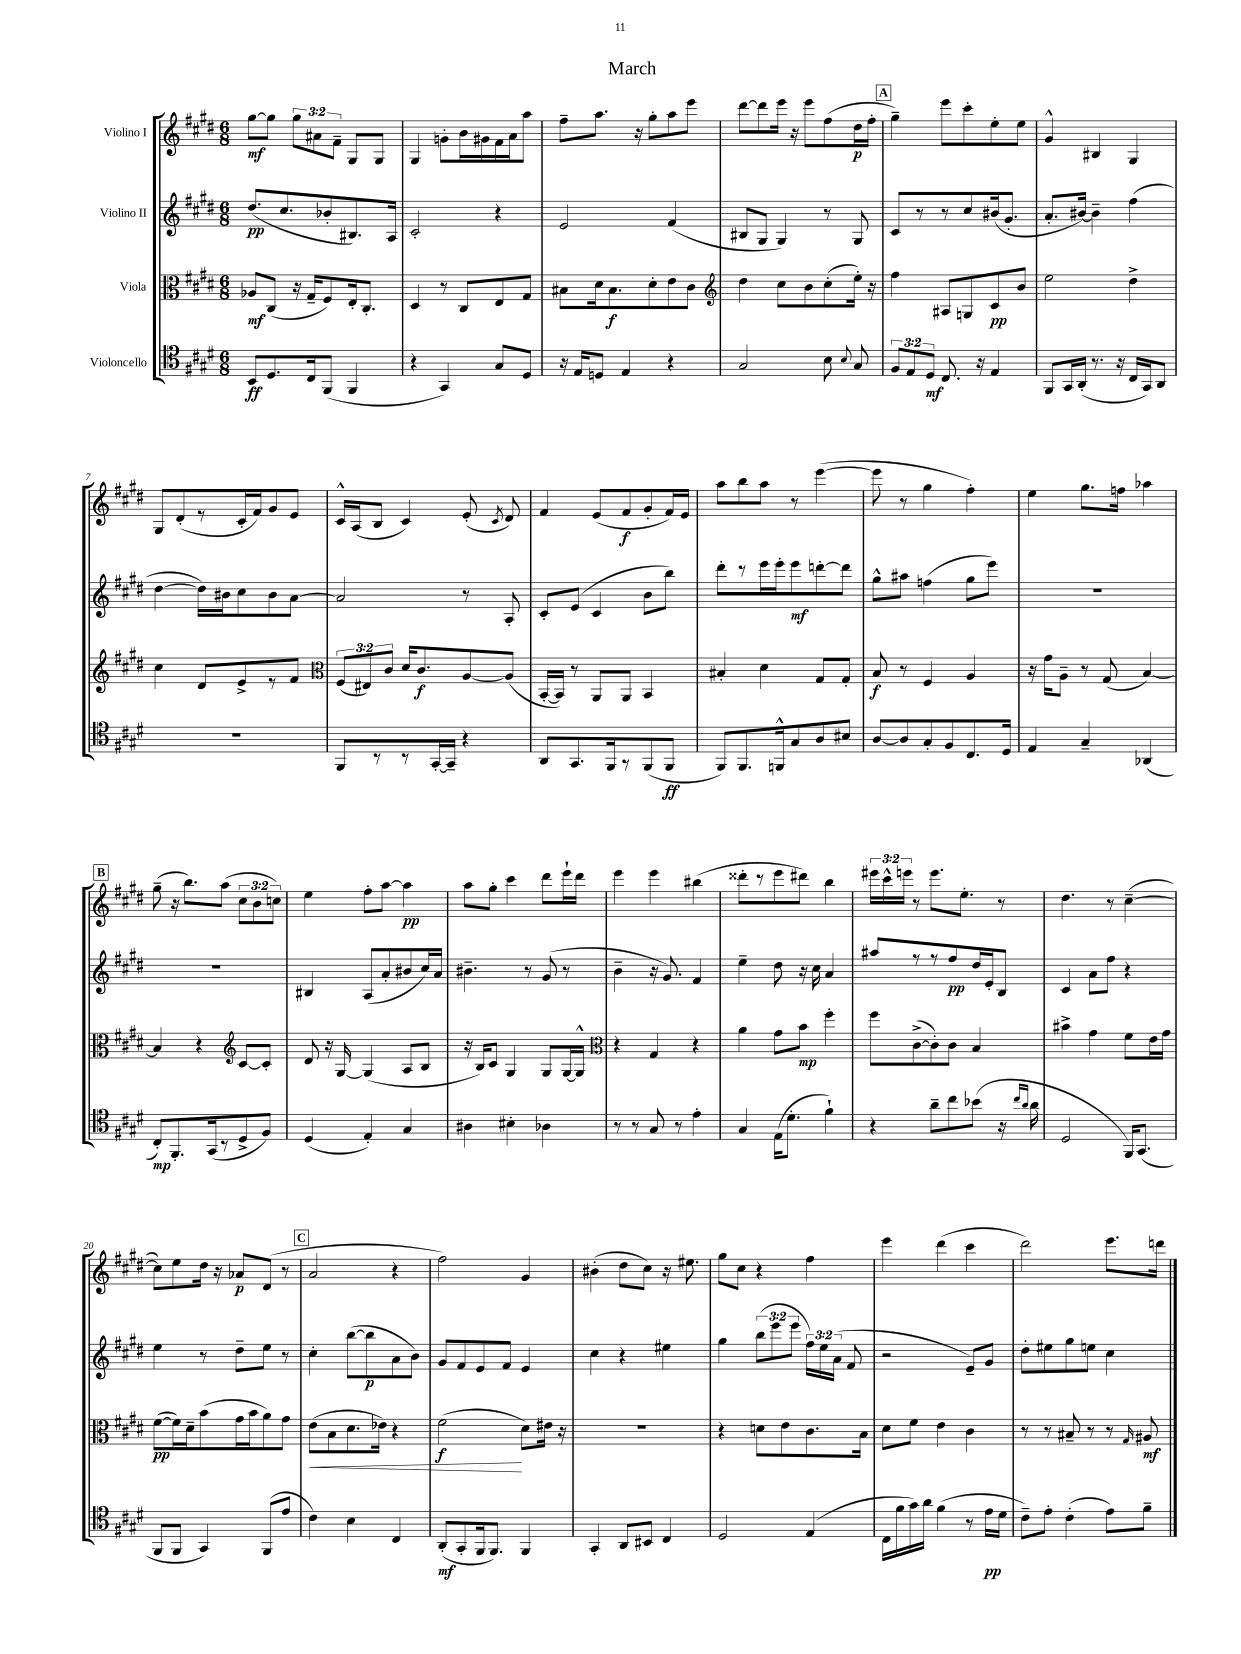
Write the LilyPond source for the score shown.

\header { title = "March" }
<<
\new StaffGroup <<
\new Staff = "s0" \with { instrumentName = "Violino I" } {
    \clef treble \key e \major \numericTimeSignature \time 6/8 \override Staff.TupletNumber.text = #tuplet-number::calc-fraction-text
    \autoBeamOff gis''8[~\mf gis''8] \tuplet 3/2 { gis''8[ ais'8 fis'8]-- } gis8[ gis8] |
    gis4 g'8[-. b'16 gis'16 fis'16 a'16 a''8] |
    fis''8[-- a''8.] r16 gis''8[-. a''8 e'''8] |
    dis'''8[~ dis'''8 e'''16] r16 e'''8[ fis''8( dis''16\p fis''16]-. |
    \mark \markup { \box "A" } gis''4--) e'''8[ cis'''8-. e''8-. e''8] |
    gis'4-^ bis4 gis4 |
    gis8[ dis'8-.( r8 cis'16-. fis'16) gis'8 e'8] |
    cis'16[-^ a16( b8] cis'4) e'8-.( \acciaccatura { cis'8 } dis'8) |
    fis'4 e'8[( fis'8\f gis'8-. fis'16) e'16] |
    a''8[ b''8 a''8] r8 e'''4~( |
    e'''8 r8 gis''4 fis''4-.) |
    e''4 gis''8.[ f''16] aes''4 |
    \mark \markup { \box "B" } gis''8--( r16 b''8.[) a''8]( \tuplet 3/2 { cis''8[ b'8 c''8]) } |
    e''4 fis''8[-. a''8]~ a''4\pp |
    a''8[ gis''8]-. cis'''4 dis'''8[ e'''16-! dis'''16] |
    e'''4 e'''4 bis''4( |
    disis'''8[-. r8 e'''8 dis'''8]) b''4 |
    \tuplet 3/2 { eis'''16[ cis'''16-^ e'''16] } r8 e'''8.[ e''8.]-. r8 |
    dis''4. r8 cis''4~--( |
    cis''8[) e''8 dis''16] r16 aes'8[\p dis'8]( r8 |
    \mark \markup { \box "C" } a'2 r4 |
    fis''2) gis'4 |
    bis'4-.( dis''8[ cis''8]) r16 eis''8. |
    gis''8[ cis''8] r4 fis''4 |
    e'''4 dis'''4( cis'''4 |
    dis'''2) e'''8.[ d'''16] \bar "|." |
}
\new Staff = "s1" \with { instrumentName = "Violino II" } {
    \clef treble \key e \major \numericTimeSignature \time 6/8 \override Staff.TupletNumber.text = #tuplet-number::calc-fraction-text
    \autoBeamOff dis''8.[\pp( cis''8. bes'8-. bis8.) a16] |
    cis'2-. r4 |
    e'2 fis'4( |
    bis8[ gis8] gis4) r8 gis8 |
    \mark \markup { \box "A" } cis'8[ r8 r8 cis''8 bis'16( gis'8.]-. |
    a'8.[-. bis'16]~) bis'4-- fis''4( |
    dis''4~ dis''16[) bis'16 cis''8 bis'8 a'8]~ |
    a'2 r8 a8-. |
    cis'8[-. e'8]( cis'4 b'8[ b''8]) |
    dis'''8[-. r8 e'''16 e'''16-. e'''8\mf d'''8~-. d'''8] |
    gis''8[-^ ais''8] f''4( gis''8[ e'''8]) |
    R2. |
    \mark \markup { \box "B" } R2. |
    bis4 a8[( a'8-. bis'8 cis''16) a'16] |
    bis'4.-- r8 gis'8( r8 |
    b'4-- r16 gis'8.) fis'4 |
    e''4-- dis''8 r16 cis''16 a'4 |
    ais''8[ r8 r8 fis''8\pp dis''16 e'16-. b8] |
    cis'4 a'8[ fis''8] r4 |
    e''4 r8 dis''8[-- e''8] r8 |
    \mark \markup { \box "C" } cis''4-. b''8[~( b''8\p a'8 b'8]) |
    gis'8[ fis'8 e'8 fis'8] e'4 |
    cis''4 r4 eis''4 |
    gis''4 \tuplet 3/2 { b''8[( e'''8 e'''8] } \tuplet 3/2 { fis''16[) e''16 a'16]( } fis'8 |
    r2 e'8[--) gis'8] |
    dis''8[-. eis''8 gis''8 e''8] cis''4 \bar "|." |
}
\new Staff = "s2" \with { instrumentName = "Viola" } {
    \clef alto \key e \major \numericTimeSignature \time 6/8 \override Staff.TupletNumber.text = #tuplet-number::calc-fraction-text
    \autoBeamOff aes8[\mf cis8]( r16 gis16[-- fis8) e16-. cis8.]-. |
    dis4 r8 cis8[ e8 gis8] |
    bis8[ dis'16 bis8.\f dis'8-. e'8 cis'8] |
    \clef treble dis''4 cis''8[ b'8 cis''8-.( e''16]-.) r16 |
    \mark \markup { \box "A" } fis''4 ais8[ g8 cis'8\pp b'8] |
    e''2 dis''4-> |
    cis''4 dis'8[ e'8-> r8 fis'8] |
    \clef alto \tuplet 3/2 { fis8[( eis8) cis'8] } dis'16[ cis'8.\f a8~ a8]( |
    b,16[~-. b,16]) r8 a,8[ a,8] b,4 |
    bis4-. dis'4 gis8[ gis8]-. |
    b8\f r8 fis4 a4 |
    r16 gis'16[ a8]-- r8 gis8( b4~) |
    \mark \markup { \box "B" } b4 r4 \clef treble cis'8[~ cis'8]-. |
    dis'8 r16 gis16~ gis4( a8[ b8] |
    r16 b16[) cis'8] gis4 gis8[ gis16~ gis16]-^ |
    \clef alto r4 gis4 r4 |
    a'4 gis'8[ b'8]\mp fis''4-. |
    fis''8[ cis'8~->( cis'8-.) cis'8] b4 |
    bis'4-> gis'4 fis'8[ e'16 gis'16] |
    fis'8[~\pp( fis'16) dis'16-- b'8( gis'16 b'16 a'8) gis'8] |
    \mark \markup { \box "C" } e'8[\<( b8 dis'8. ees'16]) r4 |
    fis'2\f\!( dis'8[) eis'16] r16 |
    R2. |
    r4 d'8[ e'8 cis'8. b16] |
    dis'8[ fis'8] e'4 cis'4 |
    r8 r8 bis8-- r8 r8 \grace { gis16 } ais8\mf \bar "|." |
}
\new Staff = "s3" \with { instrumentName = "Violoncello" } {
    \clef tenor \key e \major \numericTimeSignature \time 6/8 \override Staff.TupletNumber.text = #tuplet-number::calc-fraction-text
    \autoBeamOff b,8[\ff dis8. cis16 fis,8]( fis,4 |
    r4 gis,4) gis8[ dis8] |
    r16 e16[ d8] e4 r4 |
    gis2 b8 \appoggiatura { b8 } gis8 |
    \mark \markup { \box "A" } \tuplet 3/2 { fis8[ e8 dis8]\mf } cis8. r16 e4 |
    fis,8[ gis,16 a,16]-.( r8. r16 cis16[ gis,16) a,8] |
    R2. |
    fis,8[ r8 r8 gis,16~-. gis,16]-- r4 |
    a,8[ gis,8. fis,16 r8 fis,8( fis,8]\ff |
    fis,8[) fis,8. f,16-^ gis8 a8 bis8] |
    a8[~ a8 gis8-. fis8 cis8. dis16] |
    e4 gis4-- aes,4( |
    \mark \markup { \box "B" } cis8[-.\mp) fis,8.-. gis,16( r8 dis8-> fis8]) |
    dis4( e4-.) gis4 |
    ais4 bis4-. aes4 |
    r8 r8 gis8 r8 e'4-. |
    gis4 e16[( dis'8.]-. fis'4-!) |
    r4 a'8[-- cis''8 bes'8]( r16 \grace { cis''16[ a'16] } a'16 |
    dis2 fis,16[) gis,8.]( |
    fis,8[ fis,8] gis,4) fis,8[( e'8] |
    \mark \markup { \box "C" } cis'4) b4 cis4 |
    a,8[-.\mf( gis,8-. fis,16 fis,8.]) fis,4 |
    gis,4-. a,8[ bis,8] cis4 |
    dis2 e4( |
    cis16[ fis'16 gis'16) a'16] fis'4( r8 e'16[\pp dis'16] |
    cis'8[--) e'8]-. cis'4-.( e'8[) fis'8]-- \bar "|." |
}
>>
>>
